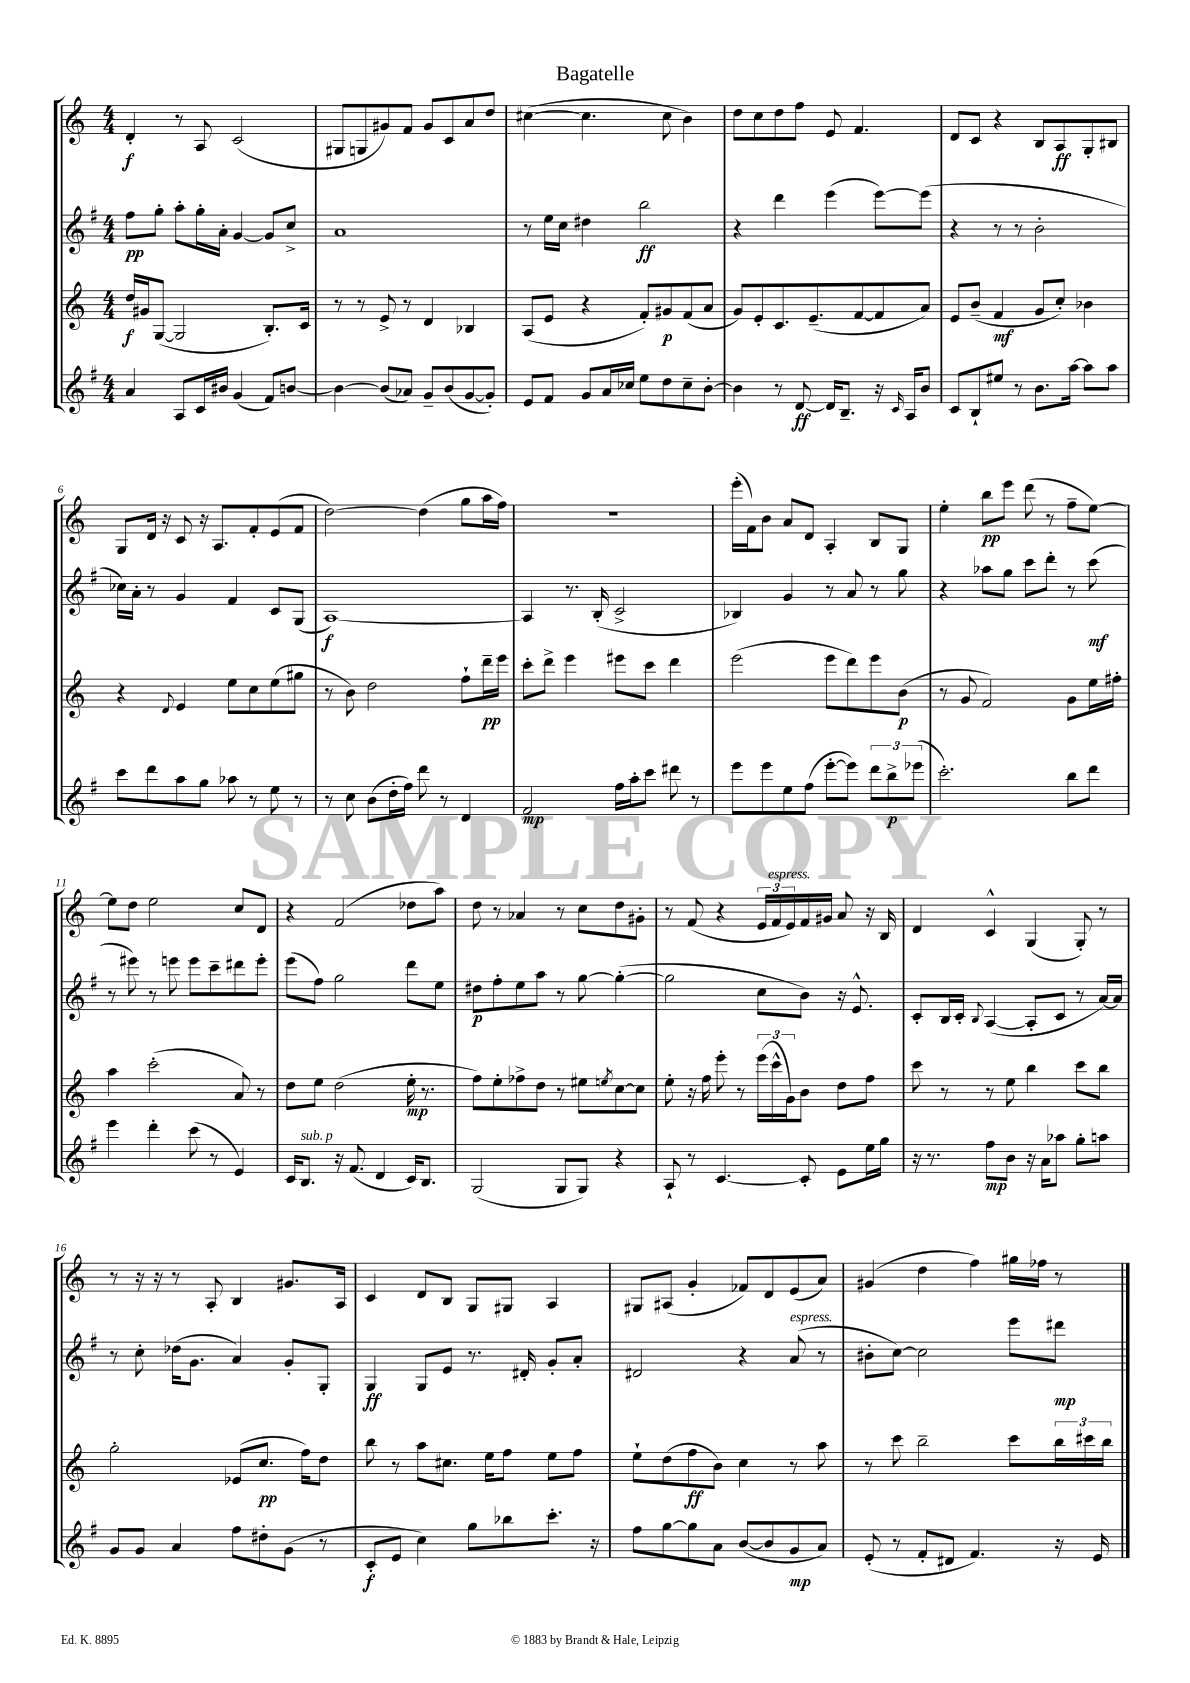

**kern	**kern	**kern	**kern
*staff4	*staff3	*staff2	*staff1
*clefG2	*clefG2	*clefG2	*clefG2
*k[f#]	*k[]	*k[f#]	*k[]
*M4/4	*M4/4	*M4/4	*M4/4
4a	16dd	8ff#	4d'
.	16g#	.	.
.	([8G	8gg'	.
8A	2G]	8aa'	8r
16c	.	16gg'	8A
16b#	.	16a'	.
(4g	.	[4g	(2c
8f#)	8.B')	8g]	.
[8b	.	8cc^	.
.	16c	.	.
=	=	=	=
4b_	8r	1a	8G#
.	8r	.	8G
(8b]	8e^	.	8g#)
8a-)	8r	.	8f
8g~	4d	.	8g#
(8b	.	.	8c
[8g	4B-	.	8a
8g'])	.	.	8dd
=	=	=	=
8e	(8A	8r	([4cc#
8f#	8e	16ee	.
.	.	16cc	.
8g	4r	4dd#	4.cc#]
16a	.	.	.
16cc-	.	.	.
8ee	8f')	2bb	.
8dd	8g#	.	8cc#
8cc-~	(8f	.	4b)
[8b'	8a	.	.
=	=	=	=
4b]	8g)	4r	8dd
.	8e'	.	8cc
8r	8.c	4ddd	8dd
[8d	.	.	8ff
.	(8.e~	.	.
16d]	.	(4eee	8e
8.B~	.	.	.
.	[8f	.	4.f
16r	8f]	[8eee)	.
16qqc	.	.	.
16A	.	.	.
8b	8a)	(8eee]	.
=	=	=	=
8c	8e	4r	8d
8B`	(8b~	.	8c
8ee#	4f	8r	4r
8r	.	8r	.
8.b	8g	2b'	8B
.	8cc')	.	8A
[16aa	.	.	.
8aa]	4b-	.	8G'
8aa	.	.	8B#
=	=	=	=
8ccc	4r	16cc-)	8G
.	.	16a'	.
8ddd	.	8r	16d
.	.	.	16r
.	8qqd	.	.
8aa	4e	4g	8c
8gg	.	.	16r
.	.	.	8.A
8aa-	8ee	4f#	.
8r	8cc	.	8f'
8ee	(8ee	8c	(8e
8r	8gg#	(8G	8f
=	=	=	=
8r	8r	[1A)	[2dd)
8cc	8b)	.	.
(8b	2dd	.	.
16dd'	.	.	.
16ff#)	.	.	.
8ddd	.	.	(4dd]
8r	.	.	.
4d	8ff`	.	8gg
.	16ddd~	.	16aa
.	16eee	.	16ff)
=	=	=	=
2f#	8ccc'	4A]	1r
.	8ddd^	.	.
.	4eee	8.r	.
.	.	(16B'	.
16ff#	8eee#	2c^	.
16aa'	.	.	.
8ccc	8ccc	.	.
8ddd#	4ddd	.	.
8r	.	.	.
=	=	=	=
8eee	(2eee	4B-)	(16eee'
.	.	.	16f)
8eee	.	.	8b
8ee	.	4g	8a
(8ff#	.	.	8d
[8eee'	8eee	8r	4A'
8eee])	8ddd)	8a	.
12ddd	8eee	8r	8B
12bb^	.	.	.
.	(8b	8gg	8G
(12eee-	.	.	.
=	=	=	=
2.ccc')	8r	4r	4ee'
.	8g	.	.
.	2f)	8aa-	8bb
.	.	8gg	8eee
.	.	8ccc	(8ddd
.	.	8ddd'	8r
8bb	8g	8r	8ff~
8ddd	16ee	(8ccc	[8ee)
.	16ff#'	.	.
=	=	=	=
4eee	4aa	8r	8ee]
.	.	8eee#)	8dd
4ddd'	(2ccc'	8r	2ee
.	.	8eee	.
(8ccc	.	8eee	.
8r	.	8ccc~	.
4e)	8a)	8ddd#	8cc
.	8r	8eee'	8d
=	=	=	=
16c	8dd	(8eee	4r
8.B	.	.	.
.	8ee	8ff#)	.
16r	(2dd	2gg	(2f
(8.f#	.	.	.
4d	.	.	.
16c)	16ee'	8ddd	8dd-
8.B	8.r	.	.
.	.	8ee	8aa)
=	=	=	=
(2G	8ff)	8dd#	8dd
.	8ee'	8ff#'	8r
.	8ff-^	8ee	4a-
.	8dd	8aa	.
8G	8r	8r	8r
8G)	8ee#	[8gg	8cc
.	8qee	.	.
4r	[8cc	(4gg'_	8dd
.	8cc]	.	8g#'
=	=	=	=
8A`	8ee'	2gg]	8r
8r	16r	.	(8f
.	16ff	.	.
[4.c	8eee'	.	4r
.	8r	.	.
.	(24eee	8cc	24e
.	24ccc^^	.	24f
.	24g)	.	24e)
8c']	8b	8b)	16f
.	.	.	16g#
8e	8dd	16r	8a
.	.	8.e^^	.
16ee	8ff	.	16r
16gg	.	.	16B
=	=	=	=
16r	8ccc	8c'	4d
8.r	.	.	.
.	8r	16B	.
.	.	16c'	.
.	.	8qqB	.
8ff#	8r	([4A	4c^^
8b	8ee	.	.
16r	4bb	8A']	(4G
16a	.	.	.
8aa-	.	8c	.
8gg'	8ccc	8r	8G')
8aa	8bb	[16a)	8r
.	.	16a]	.
=	=	=	=
8g	2gg'	8r	8r
8g	.	8cc'	16r
.	.	.	16r
4a	.	(16dd-	8r
.	.	8.g	.
.	.	.	8A'
8ff#	(8e-	4a)	4B
8dd#'	8.cc	.	.
(8g	.	8g'	8.g#
.	16ff)	.	.
8r	8dd	8G'	.
.	.	.	16A
=	=	=	=
8c'	8bb	4G	4c
8e	8r	.	.
4cc)	8aa	8G	8d
.	8.cc#	8e	8B
8gg	.	8.r	8G
.	16ee	.	.
8bb-	8ff	.	8G#
.	.	16d#'	.
8.ccc'	8ee	8g'	4A
.	8ff	8a'	.
16r	.	.	.
=	=	=	=
8ff#	8ee`	2d#	8G#
[8gg	(8dd	.	(8A#
8gg]	8ff	.	4g'
8a	8b)	.	.
([8b	4cc	4r	8f-)
8b]	.	.	8d
8g	8r	(8a	(8e
8a)	8aa	8r	8a)
=	=	=	=
(8e'	8r	8b#'	(4g#
8r	8ccc	[8cc)	.
8f#'	2bb~	2cc]	4dd
8d#	.	.	.
4.f#)	.	.	4ff)
.	8ccc	8eee	16gg#
.	.	.	16ff-
16r	24bb	8ddd#	8r
.	24ccc#	.	.
16e	.	.	.
.	24bb	.	.
==	==	==	==
*-	*-	*-	*-
